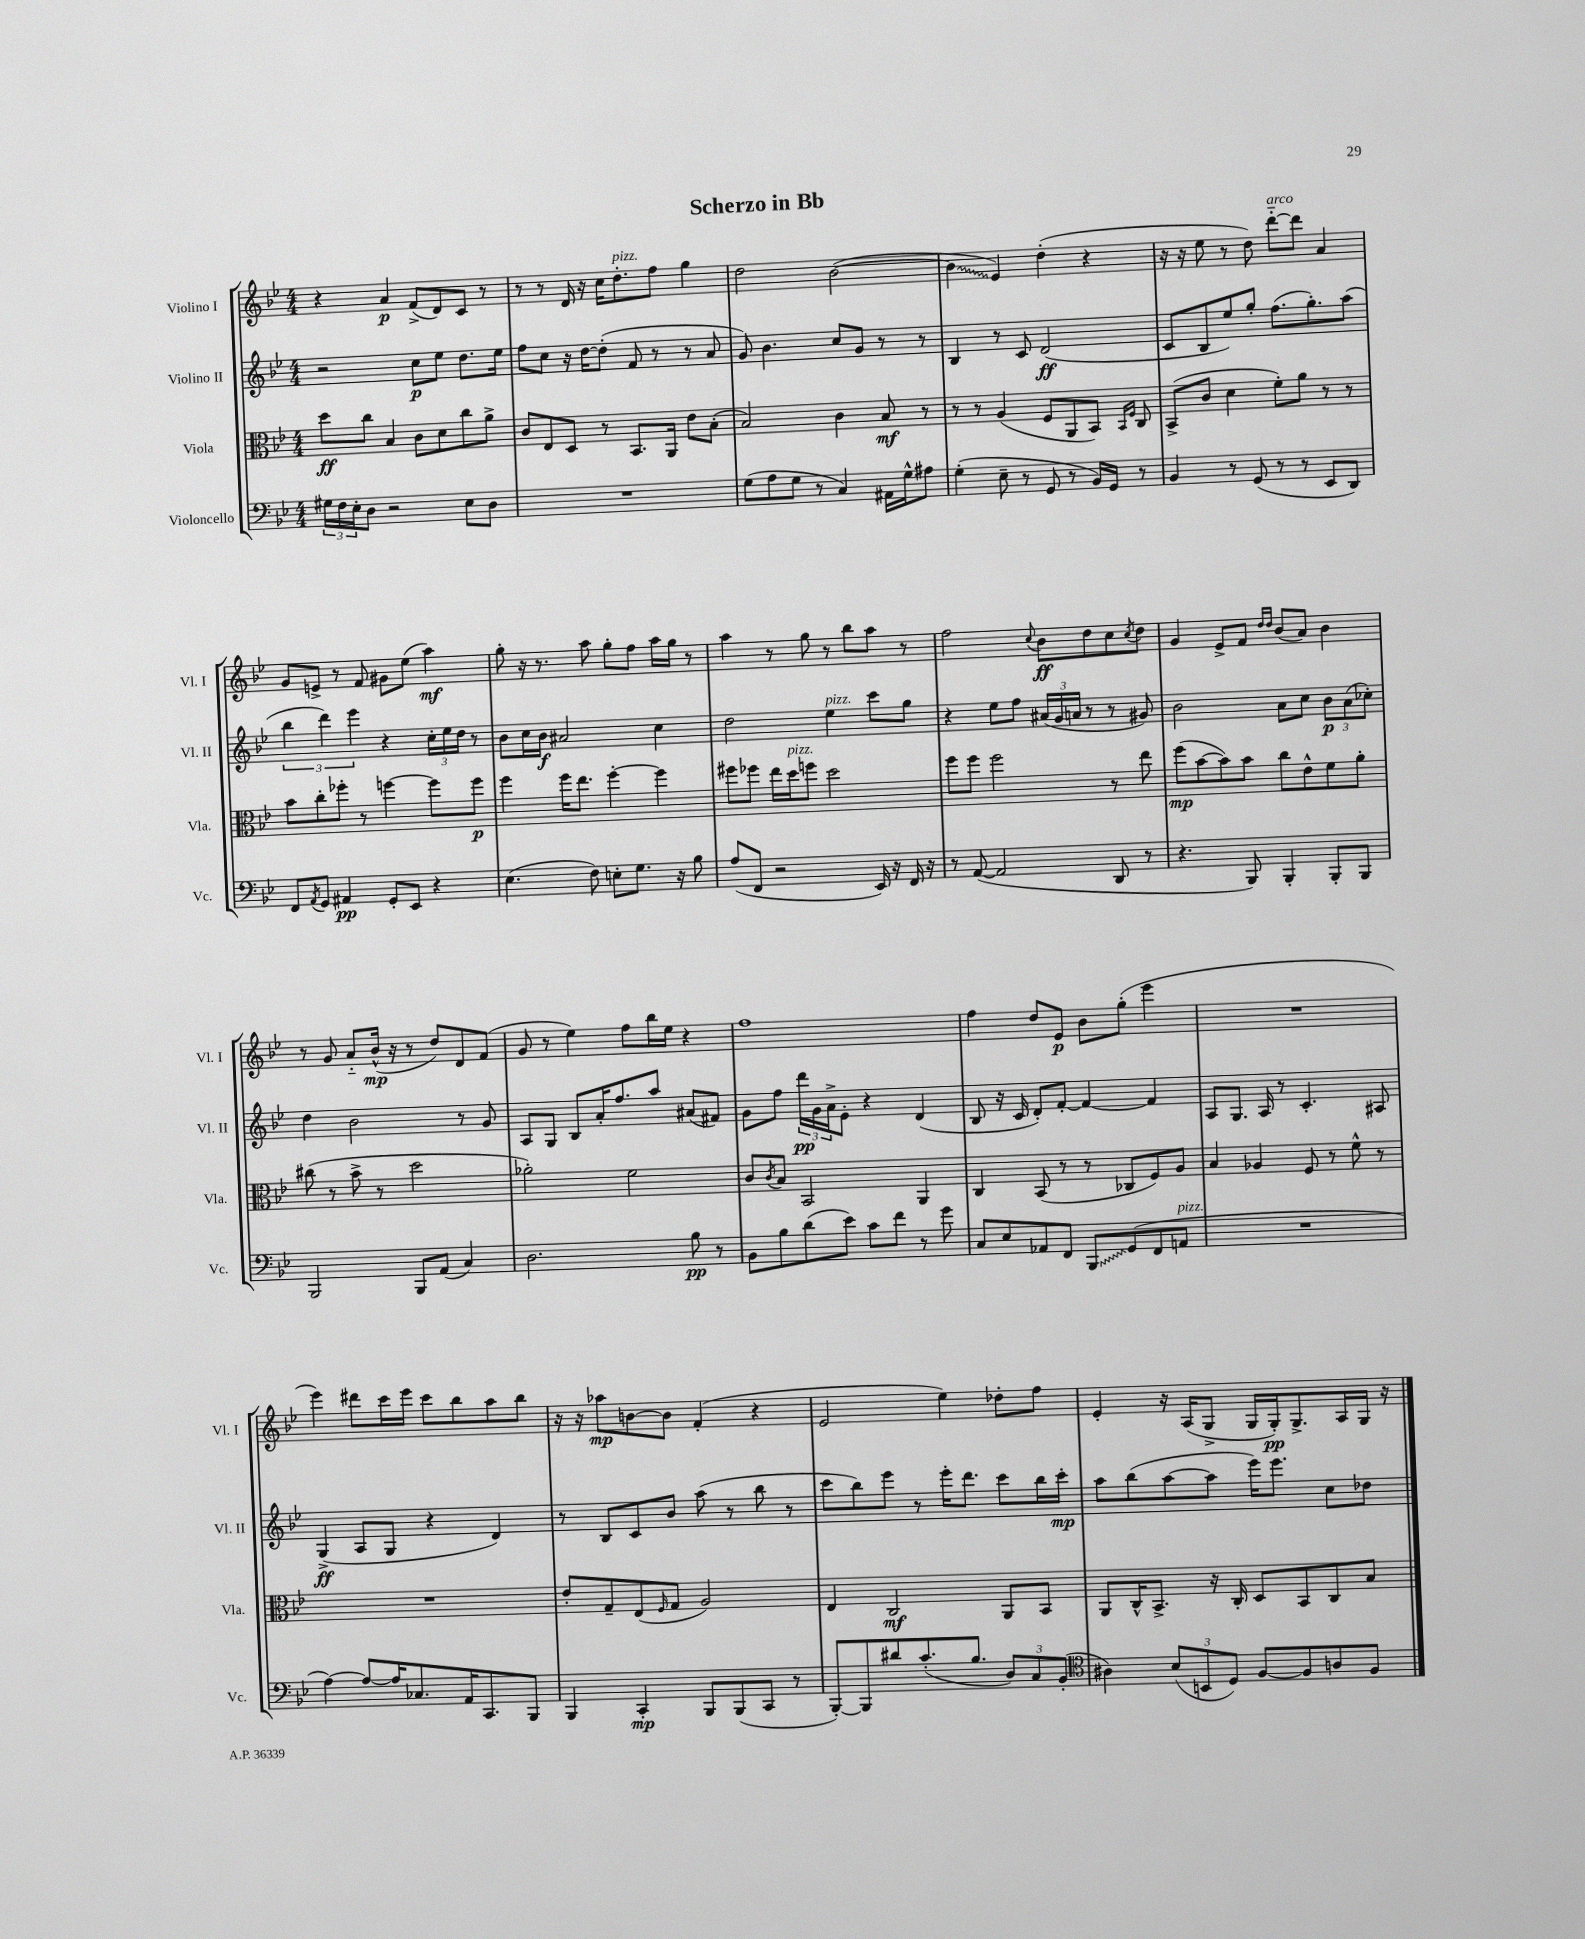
\header { title = "Scherzo in Bb" }
<<
\new StaffGroup <<
\new Staff = "s0" \with { instrumentName = "Violino I" shortInstrumentName = "Vl. I" } {
    \clef treble \key bes \major \numericTimeSignature \time 4/4
    r4 a'4\p f'8->( d'8) c'8 r8 |
    r8 r8 d'16 r16 c''16 d''8.-.^\markup { \italic "pizz." } f''8 g''4 |
    d''2 bes'2~( |
    \once \override Glissando.style = #'zigzag bes'4\glissando ees'4) d''4-.( r4 |
    r16 r16 ees''8 r8 d''8) d'''8~-_^\markup { \italic "arco" } d'''8 a'4 |
    g'8 e'8-> r8 f'8 gis'8 ees''8( a''4\mf) |
    g''8-. r16 r8. a''8 g''8-. f''8 a''16 g''16 r8 |
    a''4 r8 g''8 r8 bes''8 a''8 r8 |
    f''2 \appoggiatura { c''8 } bes'8\ff d''8 c''8 \acciaccatura { c''8 } d''8 |
    g'4 ees'8-> f'8 \grace { d''16 d''16 } bes'8( a'8) bes'4 |
    r8 g'8 a'8-_ bes'16-^\mp( r16 r8 d''8) d'8 f'8( |
    g'8 r8 ees''4) f''8 bes''16 ees''16 r4 |
    f''1 |
    f''4 d''8 ees'8\p bes'8 g''8-.( ees'''4 |
    R1 |
    ees'''4) dis'''8 c'''16 ees'''16 c'''8 bes''8 a''8 bes''8 |
    r16 r16 aes''8\mp b'8~ b'8 f'4-.( r4 |
    ees'2 ees''4) des''8-. f''8 |
    ees'4-. r16 a16( g8-> g16 g16-.\pp) g8.-> a16 g16 r16 \bar "|." |
}
\new Staff = "s1" \with { instrumentName = "Violino II" shortInstrumentName = "Vl. II" } {
    \clef treble \key bes \major \numericTimeSignature \time 4/4
    r2 c''8\p ees''8 d''8. ees''16 |
    f''8 c''8 r16 d''16~ d''8-.( f'8 r8 r8 a'8 |
    g'8) bes'4. c''8 g'8 r8 r8 |
    bes4 r8 c'8 d'2\ff( |
    c'8 bes8 ees''8) g''8-. f''8.( g''8.-.) a''8( |
    \tuplet 3/2 { bes''4 d'''4) ees'''4 } r4 \tuplet 3/2 { c''16-. ees''16 d''16 } r8 |
    bes'8 c''16 bes'16\f ais'2 c''4 |
    d''2 ees''4^\markup { \italic "pizz." } c'''8 g''8 |
    r4 ees''8 f''8 \tuplet 3/2 { ais'16( g'16 a'16 } r8 r8 gis'8) |
    bes'2 a'8 c''8 \tuplet 3/2 { bes'8\p a'8( ces''8-.) } |
    d''4 bes'2 r8 g'8 |
    a8 g8 bes8 a'16-. f''8. a''8 ais'8( fis'8) |
    g'8 f''8 \tuplet 3/2 { d'''16\pp g'16 a'16-> } ees'8-. r4 d'4( |
    bes8 r16 c'16 d'8-.) f'8~-. f'4~ f'4 |
    a8 g8. a16 r8 c'4.-. ais8 |
    g4->\ff( a8 g8 r4 d'4) |
    r8 bes8 c'8 bes'8 a''8( r8 bes''8 r8 |
    c'''8 bes''8) ees'''8 r8 ees'''16-. d'''8. c'''8 bes''16 c'''16-.\mp |
    a''8 bes''8( a''8~ a''8 ees'''16) ees'''8. c''8 des''8 \bar "|." |
}
\new Staff = "s2" \with { instrumentName = "Viola" shortInstrumentName = "Vla." } {
    \clef alto \key bes \major \numericTimeSignature \time 4/4
    d''8\ff c''8 bes4 c'8 d'8 c''8 a'8-> |
    c'8 ees8 d8 r8 bes,8. a,16 ees'8 bes8-.( |
    bes2) c'4 bes8\mf r8 |
    r8 r8 a4( f8 a,8 bes,8) \grace { bes,16 f16 } c8 |
    bes,8->( c'8 d'4 f'8-.) a'8 r8 r8 |
    bes'8 c''8-. fes''8-. r8 f''4~ f''8 f''8\p |
    f''4 f''16 ees''8. f''4~-. f''4 |
    fis''8 fes''8 ees''16 d''16^\markup { \italic "pizz." } f''8 d''2 |
    f''8 f''8 f''2 r8 ees''8 |
    f''8\mp( bes'8~ bes'8) bes'8 c''8 ees'8-^ f'8 a'8-. |
    cis''8( r8 bes'8-> r8 d''2 |
    aes'2-.) f'2 |
    c'8 \acciaccatura { c'8 } bes8 bes,2 a,4 |
    c4 bes,8( r8 r8 ces8 f8) a8 |
    bes4 aes4 f8 r8 f'8-^ r8 |
    R1 |
    ees'8-. g8-- ees8( \grace { f16 } g8 a2) |
    ees4 c2\mf a,8 bes,8 |
    a,8 c16-^ bes,8.-> r16 c16-. d8 bes,8 c8 bes8 \bar "|." |
}
\new Staff = "s3" \with { instrumentName = "Violoncello" shortInstrumentName = "Vc." } {
    \clef bass \key bes \major \numericTimeSignature \time 4/4
    \tuplet 3/2 { gis16 f16 ees16-. } d8 r2 ees8 d8 |
    R1 |
    g8( a8 g8 r8 c4) ais,16 g16-^ ais8 |
    g4-.( ees8-- r8 g,8 r8 bes,16) g,16 r8 |
    bes,4 r8 g,8( r8 r8 ees,8 d,8) |
    f,8 \acciaccatura { a,8 } g,8 ais,4\pp g,8-. ees,8 r4 |
    ees4.( f8) e8-. g8. r16 bes8 |
    a8( f,8 r2 ees,16) r16 f,16 r16 |
    r8 a,8~( a,2 d,8 r8 |
    r4. bes,,8) bes,,4-. bes,,8-. bes,,8 |
    bes,,2 bes,,8 a,8( c4) |
    d2. bes8\pp r8 |
    bes,8 bes8 d'8( ees'8) c'8 f'8 r8 g'8 |
    c8 ees8 aes,8 f,8 \once \override Glissando.style = #'zigzag bes,,8\glissando g,8( f,8 a,8^\markup { \italic "pizz." } |
    R1 |
    a4~) a8~ a16 ces8. a,16 c,8. bes,,8 |
    bes,,4 c,4-.\mp bes,,8 bes,,8( c,8 r8 |
    bes,,8~-.) bes,,8 dis'8 c'8.-.( bes8. \tuplet 3/2 { d8) c8 bes,8-.( } |
    \clef tenor ais4) \tuplet 3/2 { bes8( b,8 d8) } f8~ f8 a8 f8 \bar "|." |
}
>>
>>
\layout { \context { \Score \remove "Bar_number_engraver" } }
